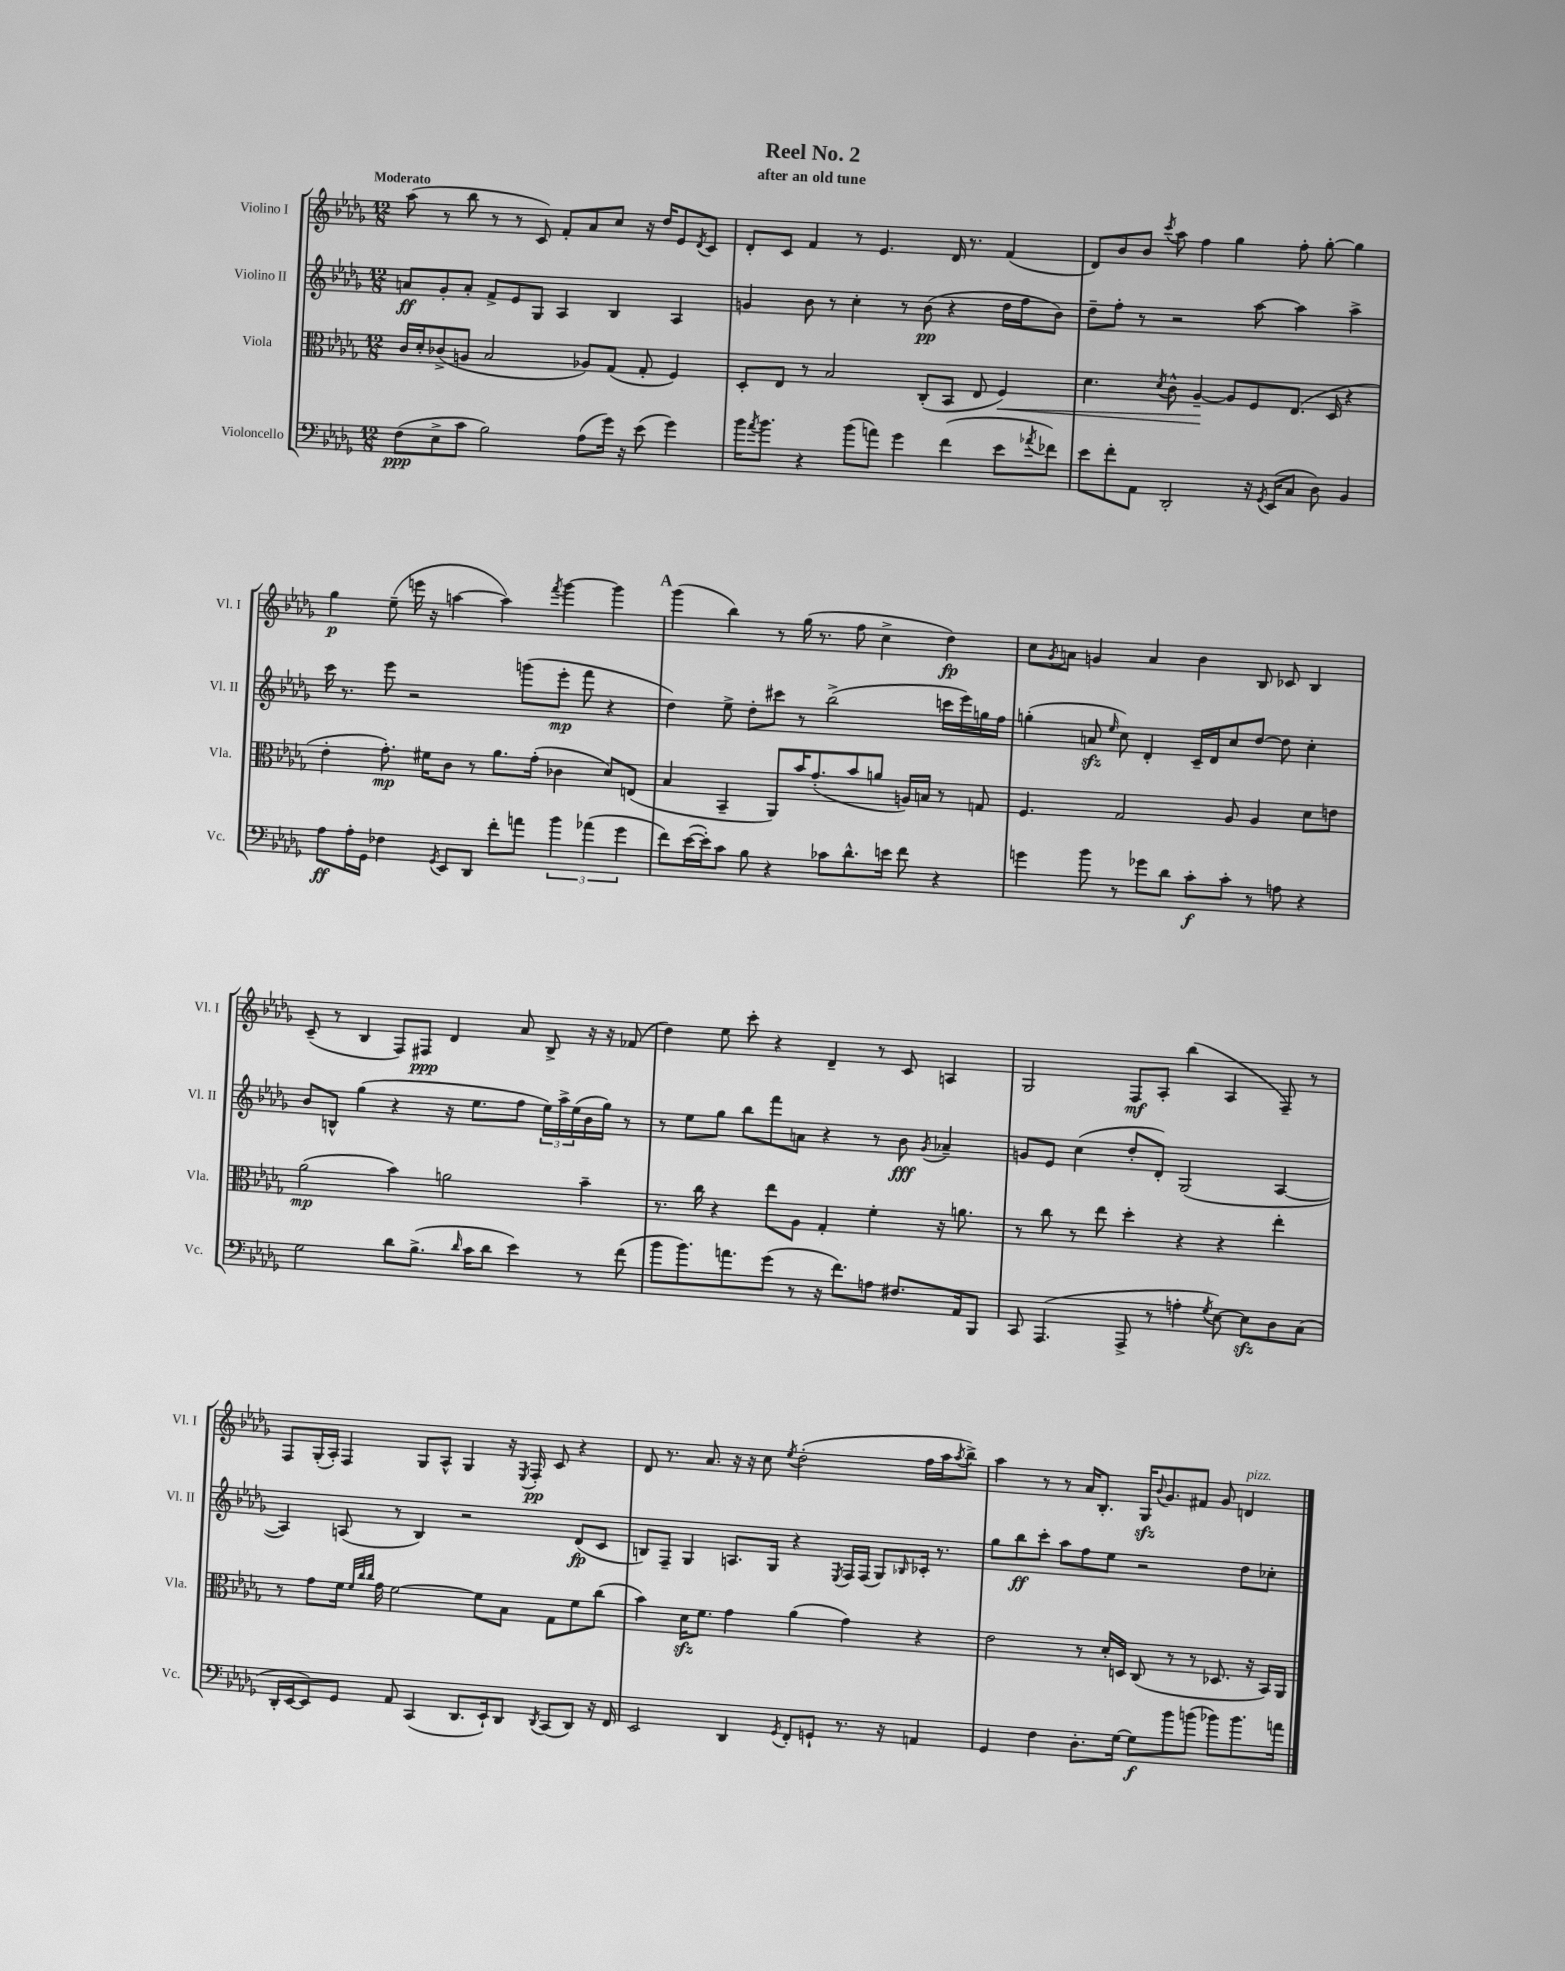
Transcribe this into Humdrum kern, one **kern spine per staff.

**kern	**kern	**kern	**kern
*staff4	*staff3	*staff2	*staff1
*clefF4	*clefC3	*clefG2	*clefG2
*k[b-e-a-d-g-]	*k[b-e-a-d-g-]	*k[b-e-a-d-g-]	*k[b-e-a-d-g-]
*M12/8	*M12/8	*M12/8	*M12/8
(8F	16c	8a	(8aa-
.	16d-'	.	.
8E-^	(8c-^	8g-'	8r
8c	8A	8a'	8bb-
2B-)	2B-	8f^	8r
.	.	8e-	8r
.	.	8G-	8c)
.	.	4A-	8f'
(8A-	8A-)	.	8a-
16g-)	(8G-	4B-	8cc
16r	.	.	.
(8e-	8G-'	.	16r
.	.	.	16dd-
4g-)	4F)	4A-	8e-
.	.	.	8qd-
.	.	.	8c
=	=	=	=
16b-	8D-'	4g	8d-'
8qa-	.	.	.
8.b-	.	.	.
.	8E-	.	8c
4r	8r	8b-	4f
.	2B-	8r	.
(8b-	.	4cc'	8r
8a)	.	.	4.e-
4g-	.	8r	.
.	(8C'	(8b-	.
(4f	8BB-	4r	16d-
.	.	.	8.r
.	8E-	.	.
8e-	4F)	16dd-	(4f
.	.	16ff	.
8qa-	.	.	.
8f-)	.	8b-)	.
=	=	=	=
8e-	4.d-	8dd-~	8d-)
8f'	.	8ff'	8b-
8AA-	.	8r	8b-
.	8qd-	.	8qccc
2DD-'	8c^^	2r	8aa-
.	[4A-~	.	4ff
.	8A-]	.	4gg-
16r	8F	[8aa-	.
8qGG-	.	.	.
(16EE-	.	.	.
8C	(8.E-	4aa-]	8ff'
8D-)	.	.	[8gg-'
.	16D-	.	.
4BB-	4r	4aa-^	4gg-]
=	=	=	=
8A-	4e-'	16ccc	4gg-
.	.	8.r	.
16A-'	.	.	.
16GG-	.	.	.
4F-	8.g-')	8eee-	(8ee-~
.	.	2r	16eee
.	16f#	.	16r
8qGG-	.	.	.
8EE-	8c	.	[4aa
8DD-	8r	.	.
8f'	8.a-	.	4aa])
8a	.	(8ggg	.
.	(16g-'	.	.
.	.	.	8qfff
6b-	4c-	8eee-'	[4ggg-
.	.	8fff	.
(6a-	.	.	.
.	8d-)	4r	4ggg-]
6g-	.	.	.
.	(8E	.	.
=	=	=	=
8f)	4B-	4dd-)	(4ggg-
([16e-	.	.	.
16e-'])	.	.	.
8c	4BB-~	8ee-^	4bb-)
8B-	.	8dd-'	.
4r	8AA-)	8ccc#	8r
.	16b-	8r	(16gg-
.	(8.g-'	.	8.r
8c-	.	(2bb-^	.
8.d-^^	8b-	.	8ff
.	8a	.	4cc^
16e	.	.	.
8f	16A)	.	.
.	16B	.	.
4r	8r	16ccc	4dd-)
.	.	16eee-)	.
.	8G	16gg	.
.	.	16ff	.
=	=	=	=
4g	4.F	(4gg'	8cc
.	.	.	8qg-
.	.	.	8a
8b-	.	8a	4g
.	.	16qqee-	.
8r	2G-	8cc)	.
8g-	.	4d-'	4a
8d-	.	.	.
8c'	.	16c~	4b-
.	.	16d-	.
8c'	8A-	8cc	.
8r	4A-	[8dd-	8B-
8A	.	8dd-]	8c-
4r	8d-	4cc'	4B-
.	8e	.	.
=	=	=	=
2G-	(2a-	8b-	(8c~
.	.	8B^^	8r
.	.	(4gg-	4B-
8d-	4b-)	4r	8F)
(8.B-^	.	.	8F#
.	2a	16r	4d-
16qqd-	.	.	.
16c	.	8.ee-	.
8d-	.	.	.
4e-)	.	8ff	8a-
.	.	24ee-)	8B-^
.	.	24aa-^	.
.	.	(24ee-	.
8r	4b-~	16b-	16r
.	.	16gg-)	16r
(8f	.	8r	(8f-
=	=	=	=
8b-	8.r	8r	4dd-)
8.b-)	.	8ee-	.
.	16cc	.	.
.	4r	8gg-	8ee-
8.a	.	.	.
.	.	8bb-	8ccc'
(8g-	8ee-	8fff	4r
8r	8A-	8a	.
16r	4G-'	4r	4d-~
8.f)	.	.	.
8A	4f'	8r	8r
8.F#	.	8b-	8c
.	.	8qg-	.
.	16r	4a-~	4A
16AA-	8.a	.	.
8BBB-	.	.	.
=	=	=	=
8CC	8r	8g	2G-
(4.AAA-	8cc	8e-	.
.	8r	(4cc	.
.	8ee-	.	.
8AAA-^	4dd-'	8dd-'	8F
8r	.	8d-')	8A-'
4A'	4r	(2G-	(4bb-
8qG-	.	.	.
[8E-)	4r	.	4A-
8E-]	.	.	.
8D-	4ee-'	[4A-	8F~)
(8C	.	.	8r
=	=	=	=
16DD-'	8r	4A-])	8F
[16EE-	.	.	.
8EE-])	8g-	.	(16G-'
.	.	.	16A-')
8GG-	16f	(8A	4F
.	32qqf	.	.
.	32qqcc	.	.
.	32qqcc	.	.
.	16g-	.	.
8AA-	[2f	8r	.
(4CC	.	4B-)	8G-
.	.	.	8A-^^
8.DD-	.	2r	4G-
.	8f]	.	.
16EE-`)	.	.	.
8DD-	8B-	.	16r
.	.	.	8qE-
.	.	.	16F'
8qDD-	.	.	.
(8CC	8G-	.	8c
8DD-)	8f	(8d-	4r
16r	(8cc	8c	.
16FF	.	.	.
=	=	=	=
2EE-	4b-)	8B)	8d-
.	.	8F~	8.r
.	16d-	4G-	.
.	8.f	.	8.a-
4DD-	4g-	8.A	16r
.	.	.	16r
.	.	.	8cc
.	.	16G-	.
8qGG-	.	.	8qee-
8FF'	(4a-	4r	(2dd-'
8GG`	.	.	.
.	.	8qE-	.
8.r	4g-)	16F	.
.	.	(16F	.
.	.	8G-)	.
16r	.	.	.
.	.	16qqB-	.
4AA	4r	16c-'	16ff
.	.	8.r	16aa-
.	.	.	8qaa-
.	.	.	8bb-^)
=	=	=	=
4GG-	2e-	8gg-	4aa-
.	.	8bb-	.
4F	.	8ccc'	8r
.	.	8aa-	8r
8.D-'	8r	8ff	16a-
.	.	.	8.B-'
.	16d-'	8ee-	.
[16G-	16D	.	.
8G-]	(8C	2r	16G-
.	.	.	8qqb-
.	.	.	8.g-
8b-	8r	.	.
(8b	8r	.	8f#
8b-)	8.D-	.	8g-
8.b-	.	8dd-	4d
.	16r	.	.
.	16BB-)	8cc-'	.
16a	16AA-	.	.
==	==	==	==
*-	*-	*-	*-
